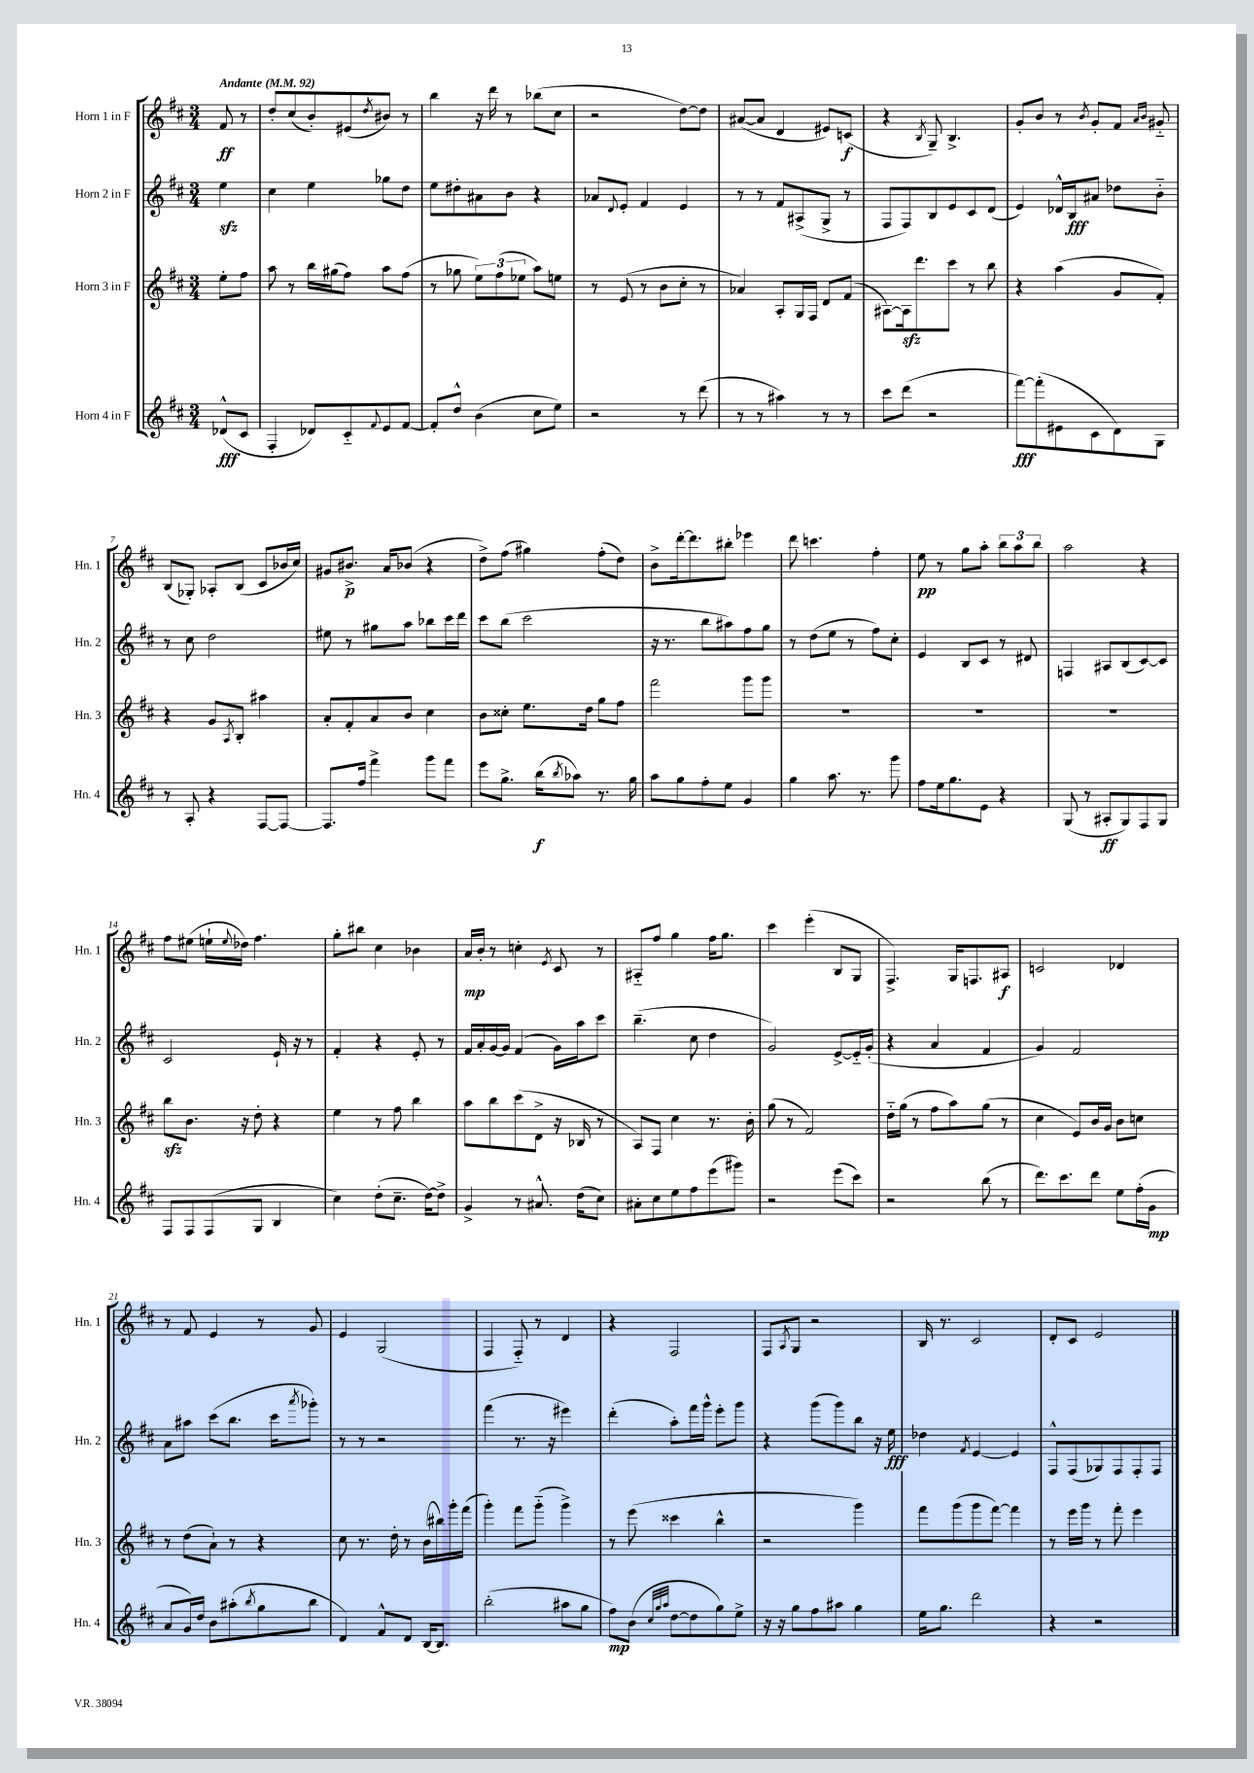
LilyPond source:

<<
\new StaffGroup <<
\new Staff = "s0" \with { instrumentName = "Horn 1 in F" shortInstrumentName = "Hn. 1" } {
    \clef treble \key d \major \numericTimeSignature \time 3/4 \partial 4 \tempo "Andante" 4 = 92
    fis'8\ff r8 |
    d''8-. cis''8( b'8-.) eis'8( \acciaccatura { d''8 } bis'8) r8 |
    b''4 r16 d'''16 r8 bes''8( cis''8 |
    r2 d''8~) d''8 |
    ais'8~( ais'8 d'4 eis'8) c'8\f( |
    r4 \acciaccatura { b8 } g8--) b4.-> |
    g'8-. b'8 r8 \acciaccatura { b'8 } g'8-. fis'8 \grace { a'16 b'16 } gis'8-_ |
    b8( ges8-.) aes8-. b8( cis'8 bes'16 cis''16) |
    gis'8 bis'8.->\p a'16 bes'8( r4 |
    d''8->) fis''8( gis''4) fis''8-.( d''8) |
    b'8-> d'''16~-. d'''8. bis''8-. ees'''4 |
    d'''8 c'''4. fis''4-. |
    e''8\pp r8 g''8 a''8-. \tuplet 3/2 { b''8 a''8 b''8 } |
    a''2 r4 |
    fis''8 eis''8( e''16-! \appoggiatura { e''8 } des''16) fis''4. |
    g''8-. bis''8 cis''4 bes'4 |
    a'16\mp b'16-. r8 c''4-. \acciaccatura { e'8 } cis'8 r8 |
    ais8-_ fis''8 g''4 fis''16 g''8. |
    cis'''4 e'''4-.( b8 g8 |
    fis4.->) g16 f8. ais8\f |
    c'2 des'4 |
    r8 fis'8 e'4 r8 g'8 |
    e'4 g2( |
    fis4 fis8-_) r8 d'4 |
    r4 fis2 |
    fis8 \acciaccatura { a8 } g8 r2 |
    b16 r8. cis'2 |
    d'8-. cis'8 e'2 \bar "|." |
}
\new Staff = "s1" \with { instrumentName = "Horn 2 in F" shortInstrumentName = "Hn. 2" } {
    \clef treble \key d \major \numericTimeSignature \time 3/4 \partial 4
    e''4\sfz |
    cis''4 e''4 ges''8 d''8 |
    e''8 dis''8-. ais'8 b'8 r4 |
    aes'8 \appoggiatura { d'8 } e'8-. fis'4 e'4 |
    r8 r8 fis'8 ais8->( g8-> r8 |
    fis8 fis8) b8 e'8 cis'8 d'8( |
    e'4) des'16-^ b16\fff ais'8 des''8 b'8-_ |
    r8 cis''8 d''2 |
    eis''8 r8 gis''8 a''8 bes''8 cis'''16 d'''16 |
    cis'''8 b''8( cis'''2 |
    r16 r8. b''8 ais''8) fis''8 g''8 |
    r8 d''8( e''8 r8 fis''8) cis''8-. |
    e'4 b8 cis'8 r8 dis'8 |
    f4 ais8 b8( cis'8~) cis'8 |
    cis'2 e'16-! r16 r8 |
    fis'4-. r4 e'8-. r8 |
    fis'16 a'16-. g'16~ g'16 fis'4( g'16) a''16 cis'''8 |
    b''4.--( cis''8 d''4 |
    g'2) e'8~-> e'16-_ g'16-.( |
    r4 a'4 fis'4 |
    g'4) fis'2 |
    a'8 ais''8 cis'''8( b''8. cis'''16 \acciaccatura { a'''8 } ges'''8-.) |
    r8 r8 r2 |
    fis'''4( r8. r16 eis'''4) |
    d'''4-.( a''8-.) fis'''16 g'''16-^ e'''8-. g'''8 |
    r4 g'''8( g'''8) b''8 r16 e''16\fff |
    des''4 \acciaccatura { fis'8 } e'4~ e'4 |
    fis8-^ fis8( ges8) fis8 fis8-. fis8 \bar "|." |
}
\new Staff = "s2" \with { instrumentName = "Horn 3 in F" shortInstrumentName = "Hn. 3" } {
    \clef treble \key d \major \numericTimeSignature \time 3/4 \partial 4
    e''8-. fis''8 |
    a''8 r8 b''16 gis''16( fis''8) a''8 fis''8( |
    r8 ges''8 \tuplet 3/2 { e''8) fis''8( ees''8 } a''8) e''8 |
    r8 e'8( r8 b'8 cis''8-. r8 |
    aes'4) a8-. g16 fis16 d'8 fis'8( |
    ais8~) ais16\sfz d'''8. cis'''8 r8 b''8 |
    r4 a''4( g'8 fis'8-.) |
    r4 g'8 \acciaccatura { a8 } b8-. ais''4 |
    a'8-. fis'8-. a'8 b'8 cis''4 |
    b'8 cisis''8-. e''8. d''16 g''8 fis''8 |
    fis'''2 g'''8 g'''8 |
    R2. |
    R2. |
    R2. |
    b''8\sfz b'8. r16 d''8-. r4 |
    e''4 r8 fis''8 b''4 |
    a''8 b''8 cis'''8( d'8-> r16 bes16 r8 |
    a8) fis8 cis''4 r8. b'16-. |
    g''8( r8 fis'2) |
    d''16-_ g''16( r8 fis''8 a''8) g''8( r8 |
    cis''4 e'8) b'16 g'16 b'8 c''8 |
    r8 d''8( a'8-!) r8 r4 |
    cis''8 r8. d''16-. r8 b'16( bis''16) g'''16-. fis'''16( |
    g'''4-.) fis'''8 g'''8-_( g'''4->) |
    r8 e'''8( cisis'''4 b''4-^ |
    r2 g'''4) |
    fis'''8 g'''8( g'''8 fis'''8~) fis'''4 |
    r8 e'''16 g'''16 r8 fis'''8-. e'''4 \bar "|." |
}
\new Staff = "s3" \with { instrumentName = "Horn 4 in F" shortInstrumentName = "Hn. 4" } {
    \clef treble \key d \major \numericTimeSignature \time 3/4 \partial 4
    des'8-^\fff( cis'8 |
    fis4-. des'8) cis'8-_ \appoggiatura { fis'8 } e'8 fis'8~ |
    fis'8-. d''8-^ b'4( cis''8 e''8) |
    r2 r8 d'''8( |
    r8 r8 ais''4) r8 r8 |
    cis'''8 d'''8( r2 |
    fis'''8~\fff) fis'''8-.( eis'8 cis'8 d'8) g8 |
    r8 a8-. r4 fis8~ fis8~ |
    fis8. fis''16 fis'''4-> g'''8 fis'''8 |
    e'''8 g''8.-> b''16\f( \acciaccatura { b''8 } aes''8) r8. g''16 |
    a''8 g''8 fis''8-. e''8 g'4 |
    g''4 a''8. r8. g'''8 |
    fis''8 e''16 g''8. e'8 r4 |
    g8( r8 ais8-.\ff g8) fis8 g8 |
    fis8 fis8 fis8( g8 b4 |
    cis''4) d''8-.( cis''8.-- d''16~) d''8-> |
    g'4-> r8 ais'8.-^ d''16( cis''8) |
    ais'8-. cis''8 e''8 fis''8 e'''8( gis'''8) |
    r2 e'''8( cis'''8) |
    r2 b''8( r8 |
    d'''8.) cis'''8. d'''8 e''8 fis''16-.( g'16\mp |
    a'8 g'16) d''16 b'8 ais''8-.( \acciaccatura { b''8 } g''8 b''8 |
    d'4) fis'8-^ d'8 b16~ b8. |
    b''2-.( ais''8 g''8 |
    fis''8\mp) b'8( \grace { cis''32 g''32 a''32 } d''8~ d''8 g''8) e''8-> |
    r16 r16 g''8 fis''8 ais''8 g''4 |
    e''16 g''8. d'''2 |
    r4 r2 \bar "|." |
}
>>
>>
